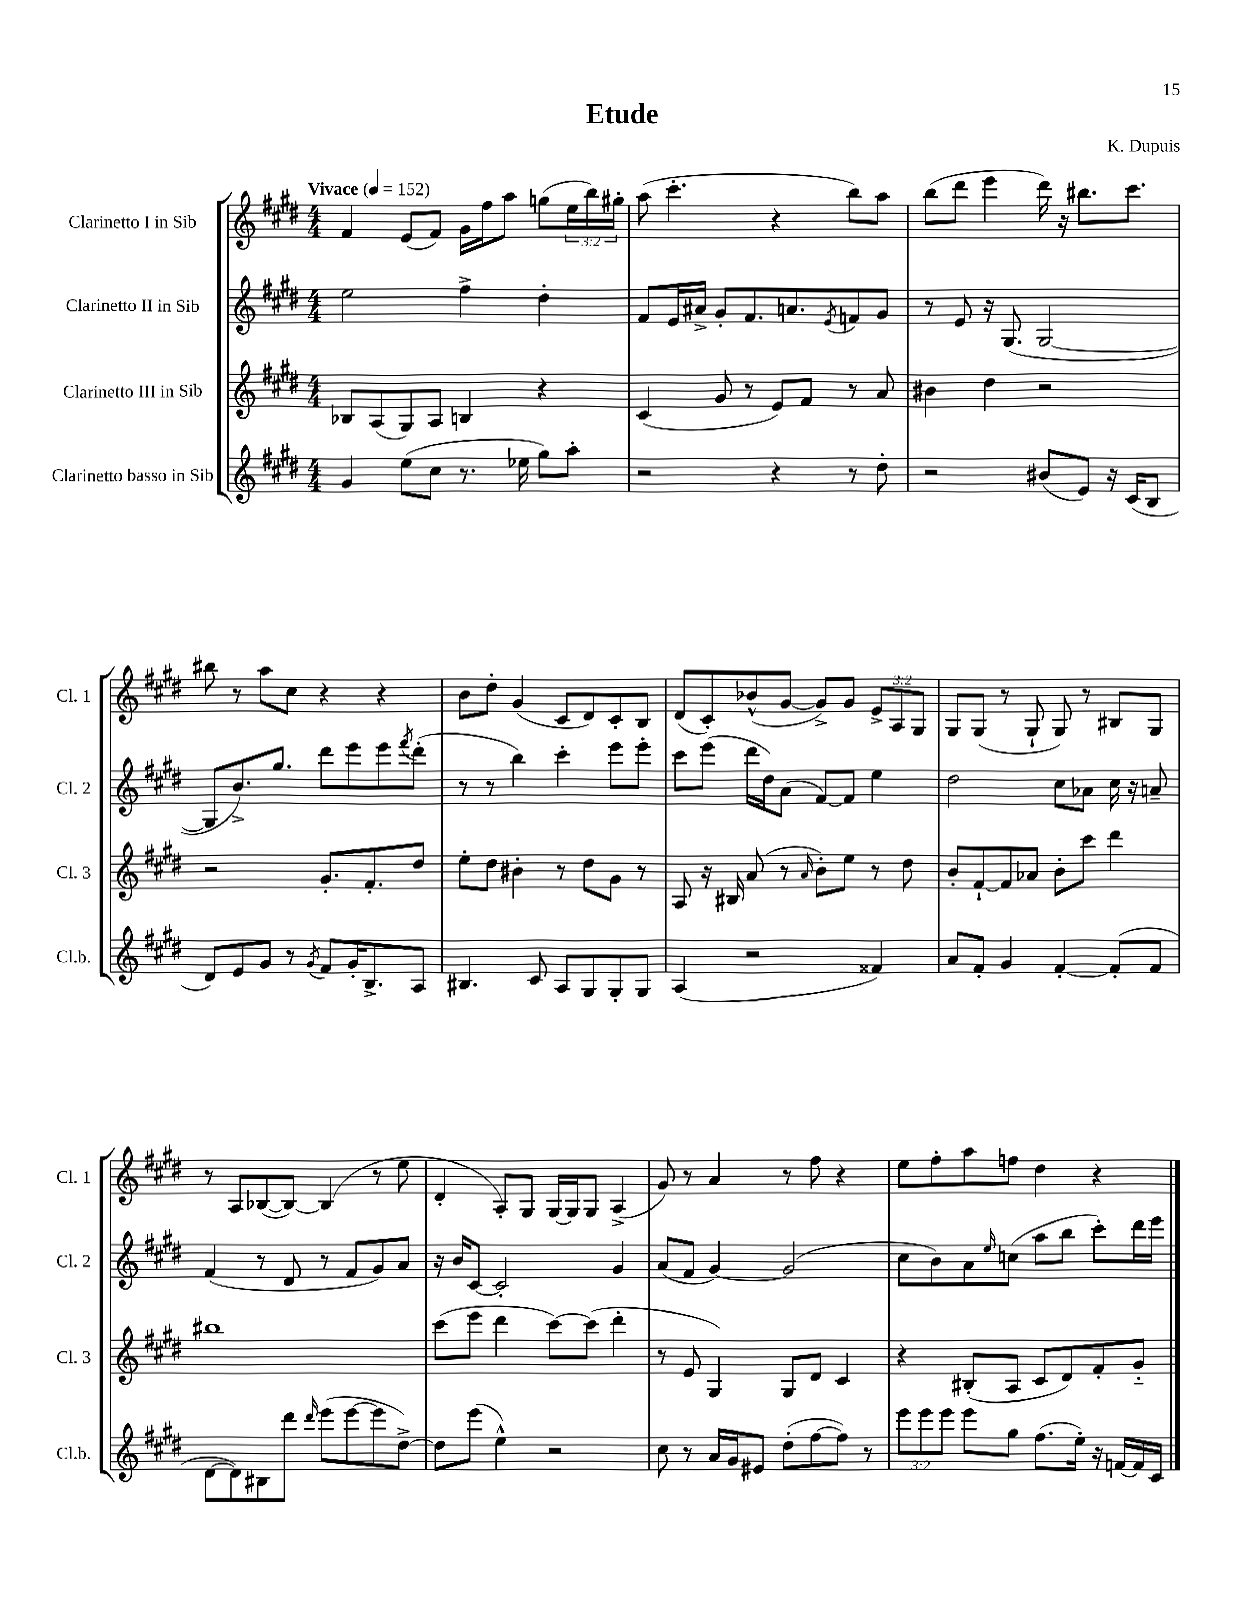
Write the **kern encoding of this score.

**kern	**kern	**kern	**kern
*staff4	*staff3	*staff2	*staff1
*clefG2	*clefG2	*clefG2	*clefG2
*k[f#c#g#d#]	*k[f#c#g#d#]	*k[f#c#g#d#]	*k[f#c#g#d#]
*M4/4	*M4/4	*M4/4	*M4/4
*MM152	*MM152	*MM152	*MM152
4g#/	8B-/L	2ee\	4f#/
.	(8A/	.	.
(8ee\L	8G#/)	.	(8e/L
8cc#\J	8A/J	.	8f#/J)
8.r	4B/	4ff#^\	16g#\LL
.	.	.	16ff#\J
.	.	.	8aa\J
16ee-\	.	.	.
8gg#\L)	4r	4dd#'\	(8gg\L
8aa'\J	.	.	24ee\L
.	.	.	24bb\)
.	.	.	24gg#'\JJ
=	=	=	=
2r	(4c#/	8f#/L	(8aa\
.	.	16e/L	4.ccc#'\
.	.	16a#^/JJ	.
.	8g#/	8g#'/L	.
.	8r	8.f#/	.
4r	8e/L)	.	4r
.	.	8.a/	.
.	8f#/J	.	.
.	.	8qe/	.
8r	8r	8f/	8bb\L)
8dd#'\	8a/	8g#/J	8aa\J
=	=	=	=
2r	4b#\	8r	(8bb\L
.	.	8e/	8ddd#\J
.	4dd#\	16r	4eee\
.	.	(8.G#/	.
(8b#/L	2r	[2G#/	16ddd#\)
.	.	.	16r
8e/J)	.	.	8.bb#\L
16r	.	.	.
(16c#/LK	.	.	8.ccc#\J
8B/J	.	.	.
=	=	=	=
8d#/L)	2r	8G#/]L	8bb#\
8e/	.	8.b^/)	8r
8g#/J	.	.	8aa\L
.	.	8.gg#/J	.
8r	.	.	8cc#\J
8qg#/	.	.	.
8f#/L	8.g#'/L	8ddd#\L	4r
16g#'/K	.	8eee\	.
8.B^/	8.f#'/	.	.
.	.	8eee\	4r
.	.	8qfff#/	.
8A/J	8dd#/J	(8ddd#'\J	.
=	=	=	=
4.B#/	8ee'\L	8r	8b\L
.	8dd#\J	8r	8dd#'\J
.	4b#'\	4bb\)	(4g#/
8c#/	.	.	.
8A/L	8r	4ccc#'\	8c#/L
8G#/	8dd#\L	.	8d#/)
8G#'/	8g#\J	8eee\L	8c#'/
8G#/J	8r	8eee'\J	8B/J
=	=	=	=
(4A/	8A/	8ccc#\L	(8d#/L
.	16r	(8eee\J	8c#'/)
.	16B#/	.	.
2r	(8a/	16ddd#\LL	(8b-^^/
.	.	16dd#\J)	.
.	8r	(8a\J	[8g#/J
.	16qqa/	.	.
.	8b'\L)	[8f#/L)	8g#^/]L)
.	8ee\J	8f#/]J	8g#/J
4f##/)	8r	4ee\	12e^/L
.	.	.	12A/
.	8dd#\	.	.
.	.	.	12G#/J
=	=	=	=
8a/L	8b'/L	2dd#\	8G#/L
8f#'/J	[8f#`/	.	(8G#/J
4g#/	8f#/]	.	8r
.	8a-/J	.	8G#`/
[4f#'/	8b'\L	8cc#\L	8G#/)
.	8ccc#\J	8a-\J	8r
(8f#'/]L	4ddd#\	16cc#\	8B#/L
.	.	16r	.
8f#/J	.	8a~/	8G#/J
=	=	=	=
[8d#\L	1bb#	(4f#/	8r
8d#\])	.	.	8A/L
8B#\	.	8r	([8B-/
8ddd#\J	.	8d#/	8B-/_J)
16qqddd#/	.	.	.
(8eee\L	.	8r	(4B-/]
[8eee\	.	8f#/L	.
8eee\]	.	8g#/)	8r
[8dd#^\J)	.	8a/J	8ee\
=	=	=	=
8dd#\]L	(8ccc#\L	16r	4d#'/
.	.	16b/LK	.
(8eee\J	8eee\J	[8c#/J	.
4ee^^\)	4ddd#\	2c#'/]	8A'/L)
.	.	.	8G#/J
2r	[8ccc#\L)	.	[16G#/LL
.	.	.	16G#/]J
.	(8ccc#\]J	.	8G#/J
.	4ddd#'\	4g#/	(4A^/
=	=	=	=
8cc#\	8r	(8a/L	8g#/)
8r	8e/	8f#/J	8r
16a/LL	4G#/)	[4g#/)	4a/
16g#/J	.	.	.
8e#/J	.	.	.
(8dd#'\L	8G#/L	(2g#/]	8r
[8ff#\	8d#/J	.	8ff#\
8ff#\]J)	4c#/	.	4r
8r	.	.	.
=	=	=	=
12eee\L	4r	8cc#\L	8ee\L
12eee\	.	.	.
.	.	8b\)	8ff#'\
12eee\J	.	.	.
8eee\L	(8B#'/L	8a\	8aa\
.	.	16qqee/	.
8gg#\J	8A/J	(8cc\J	8ff\J
(8.ff#\L	8c#/L	8aa\L	4dd#\
.	8d#/)	8bb\J	.
16ee'\Jk)	.	.	.
16r	8f#'/	8ccc#'\L)	4r
[16f/LL	.	.	.
16f/]	8g#'~/J	16ddd#\L	.
16c#/JJ	.	16eee\JJ	.
==	==	==	==
*-	*-	*-	*-
